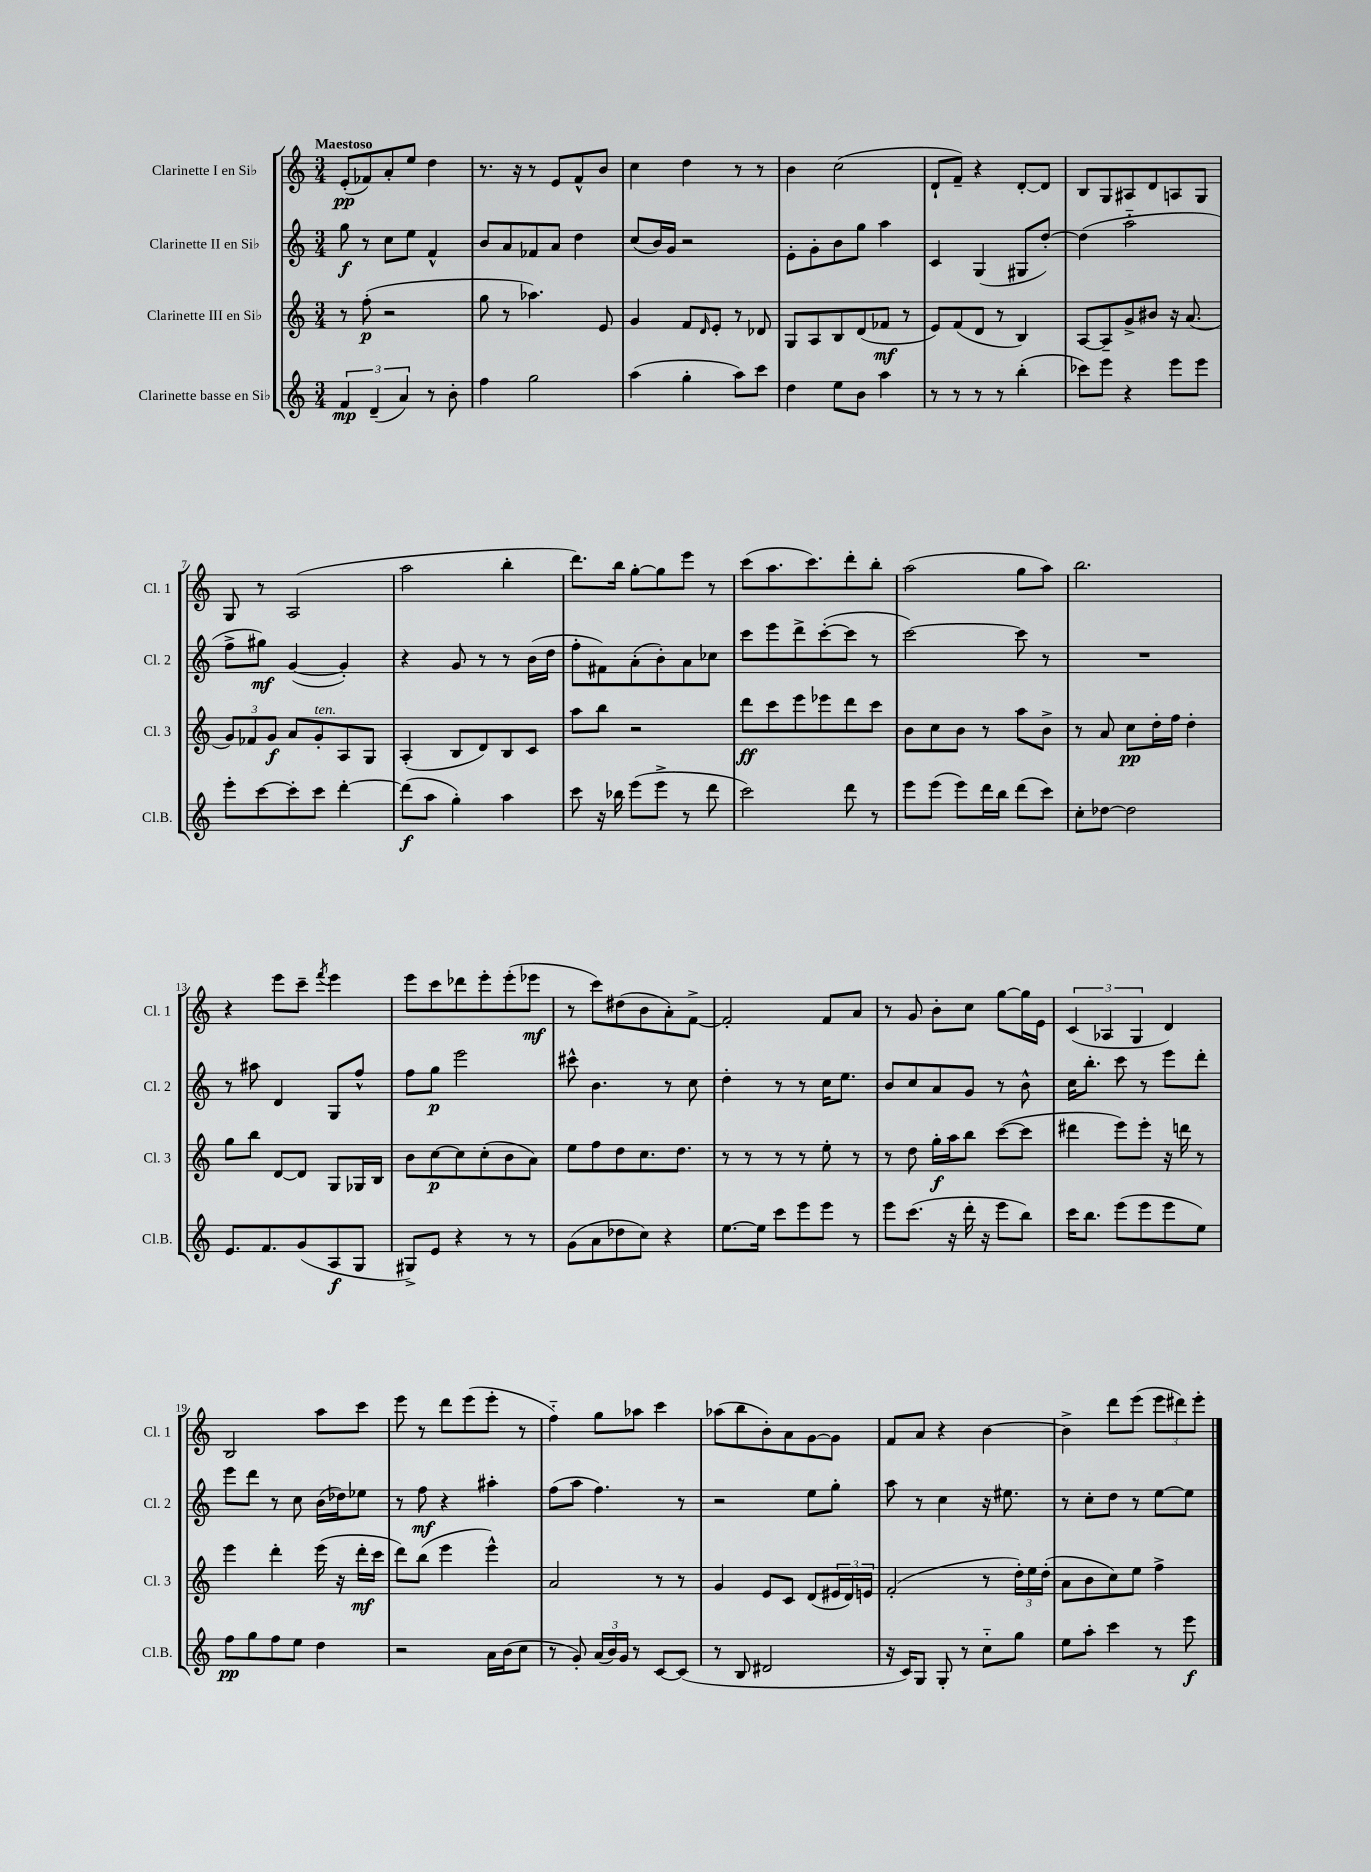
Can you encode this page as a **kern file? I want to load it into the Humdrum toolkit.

**kern	**kern	**kern	**kern
*staff4	*staff3	*staff2	*staff1
*clefG2	*clefG2	*clefG2	*clefG2
*k[]	*k[]	*k[]	*k[]
*M3/4	*M3/4	*M3/4	*M3/4
6f	8r	8gg	(8e'
.	(8ff'	8r	8f-)
(6d~	.	.	.
.	2r	8cc	8a'
6a)	.	.	.
.	.	8ee	8ee
8r	.	4f^^	4dd
8b'	.	.	.
=	=	=	=
4ff	8gg	8b	8.r
.	8r	8a	.
.	.	.	16r
2gg	4.aa-)	8f-	8r
.	.	8a	8e
.	.	4dd	8f^^
.	8e	.	8b
=	=	=	=
(4aa	4g	(8cc	4cc
.	.	16b)	.
.	.	16g	.
4gg'	8f	2r	4dd
.	16qqd	.	.
.	8e'	.	.
8aa)	8r	.	8r
8ccc	8d-	.	8r
=	=	=	=
4dd	8G	8e'	4b
.	8A	8g'	.
8ee	8B	8b	(2cc
8b	(8d	8gg	.
4aa	8f-	4aa	.
.	8r	.	.
=	=	=	=
8r	8e)	4c	8d`
8r	(8f	.	8f~)
8r	8d	(4G	4r
8r	8r	.	.
(4bb'	4B)	8G#	[8d'
.	.	[8dd')	8d]
=	=	=	=
8ccc-)	[8A	(4dd]	8B
8eee	8A~]	.	8G
4r	8g^	2aa'~	8A#
.	8b#	.	8d
8eee	16r	.	8A
.	(8.a	.	.
8eee	.	.	8G
=	=	=	=
8eee'	12g)	8ff^	8G
.	12f-	.	.
[8ccc	.	8gg#)	8r
.	12g	.	.
8ccc']	8a	([4g	(2A
8ccc	8g'	.	.
[4ddd'	8A	4g'])	.
.	8G	.	.
=	=	=	=
(8ddd]	(4A'	4r	2aa
8aa	.	.	.
4gg')	8B	8g	.
.	8d)	8r	.
4aa	8B	8r	4bb'
.	8c	(16b	.
.	.	16dd	.
=	=	=	=
8ccc	8aa	8ff'	8.ddd)
16r	8bb	8f#)	.
16bb-	.	.	16bb
(8eee	2r	(8a'	[8gg'
8eee^	.	8b')	8gg]
8r	.	8a	8eee
8ddd	.	8cc-	8r
=	=	=	=
2ccc)	8ddd	8ccc	(8ccc
.	8ccc	8eee	8.aa
.	8eee	8ddd^	.
.	.	.	8.ccc)
.	8eee-	([8ccc'	.
8ddd	8ddd	8ccc]	8ddd'
8r	8ccc	8r	8bb'
=	=	=	=
8eee	8b	[2ccc)	(2aa
(8eee	8cc	.	.
8eee)	8b	.	.
16ddd	8r	.	.
16bb	.	.	.
(8ddd	8aa	8ccc]	8gg
8ccc)	8b^	8r	8aa)
=	=	=	=
8cc'	8r	2.r	2.bb
[8dd-	8a	.	.
2dd-]	8cc	.	.
.	16dd'	.	.
.	16ff	.	.
.	4dd'	.	.
=	=	=	=
8.e	8gg	8r	4r
.	8bb	8aa#	.
8.f	.	.	.
.	[8d	4d	8eee
(8g	8d]	.	8ccc~
.	.	.	8qfff
8A	8G	8G	4eee
8G	16G-	8ff^^	.
.	16B	.	.
=	=	=	=
8G#^)	8b	8ff	8eee
8e	[8cc	8gg	8ccc
4r	8cc]	2eee	8ddd-
.	(8cc'	.	8eee'
8r	8b	.	(8eee'
8r	8a)	.	8eee-
=	=	=	=
(8g	8ee	8ccc#^^	8r
8a	8ff	4.b	8ccc)
8dd-	8dd	.	(8dd#
8cc)	8.cc	.	8b
4r	.	8r	8a')
.	8.dd	.	.
.	.	8cc	[8f^
=	=	=	=
[8.ee	8r	4dd'	2f']
.	8r	.	.
16ee]	.	.	.
8ccc	8r	8r	.
8eee	8r	8r	.
8eee	8ee'	16cc	8f
.	.	8.ee	.
8r	8r	.	8a
=	=	=	=
8eee	8r	8b	8r
(8.ccc	8dd	8cc	8g
.	16gg'	8a	8b'
16r	16aa	.	.
16ddd'	8bb	8g	8cc
16r	.	.	.
8eee	([8ccc	8r	[8gg
8bb)	8ccc]	8b^^	16gg]
.	.	.	16e
=	=	=	=
16ccc	4ddd#	16cc	(6c
8.bb	.	8.bb'	.
.	.	.	6A-
(8eee	8eee)	8ccc	.
.	.	.	6G
8eee	8eee'	8r	.
8eee	16r	8eee	4d)
.	16ddd	.	.
8ee)	8r	8ddd'	.
=	=	=	=
8ff	4eee	8eee	2B
8gg	.	8ddd	.
8ff	4ddd'	8r	.
8ee	.	8cc	.
4dd	(16eee	(16b	8aa
.	16r	16dd-)	.
.	16ddd'	8ee-	8ccc
.	16ccc	.	.
=	=	=	=
2r	8ddd)	8r	8eee
.	(8bb	8ff	8r
.	4eee	4r	8ddd
.	.	.	(8eee
16a	4eee^^)	4aa#'	8eee'
(16b	.	.	.
8cc	.	.	8r
=	=	=	=
8r	2a	(8ff	4ff'~)
8g')	.	8aa	.
(24a	.	4.ff)	8gg
24b)	.	.	.
24g	.	.	.
8r	.	.	8aa-
[8c	8r	.	4ccc
(8c]	8r	8r	.
=	=	=	=
8r	4g	2r	(8aa-
8B	.	.	8bb
2d#	8e	.	8b')
.	8c	.	8a
.	(8d	8ee	[8g
.	24e#	8gg'	8g]
.	24d)	.	.
.	24e	.	.
=	=	=	=
16r	(2f'	8aa	8f
16c)	.	.	.
8G	.	8r	8a
8G'	.	4cc	4r
8r	.	.	.
8cc'~	8r	16r	[4b
.	.	8.ee#	.
8gg	24dd')	.	.
.	24ee	.	.
.	(24dd'	.	.
=	=	=	=
8ee	8a	8r	4b^]
8aa'	8b	8cc'	.
4ccc	8cc)	8dd	8ddd
.	8ee	8r	(8eee
8r	4ff^	[8ee	12eee
.	.	.	12ddd#)
8eee	.	8ee]	.
.	.	.	12eee'
==	==	==	==
*-	*-	*-	*-
